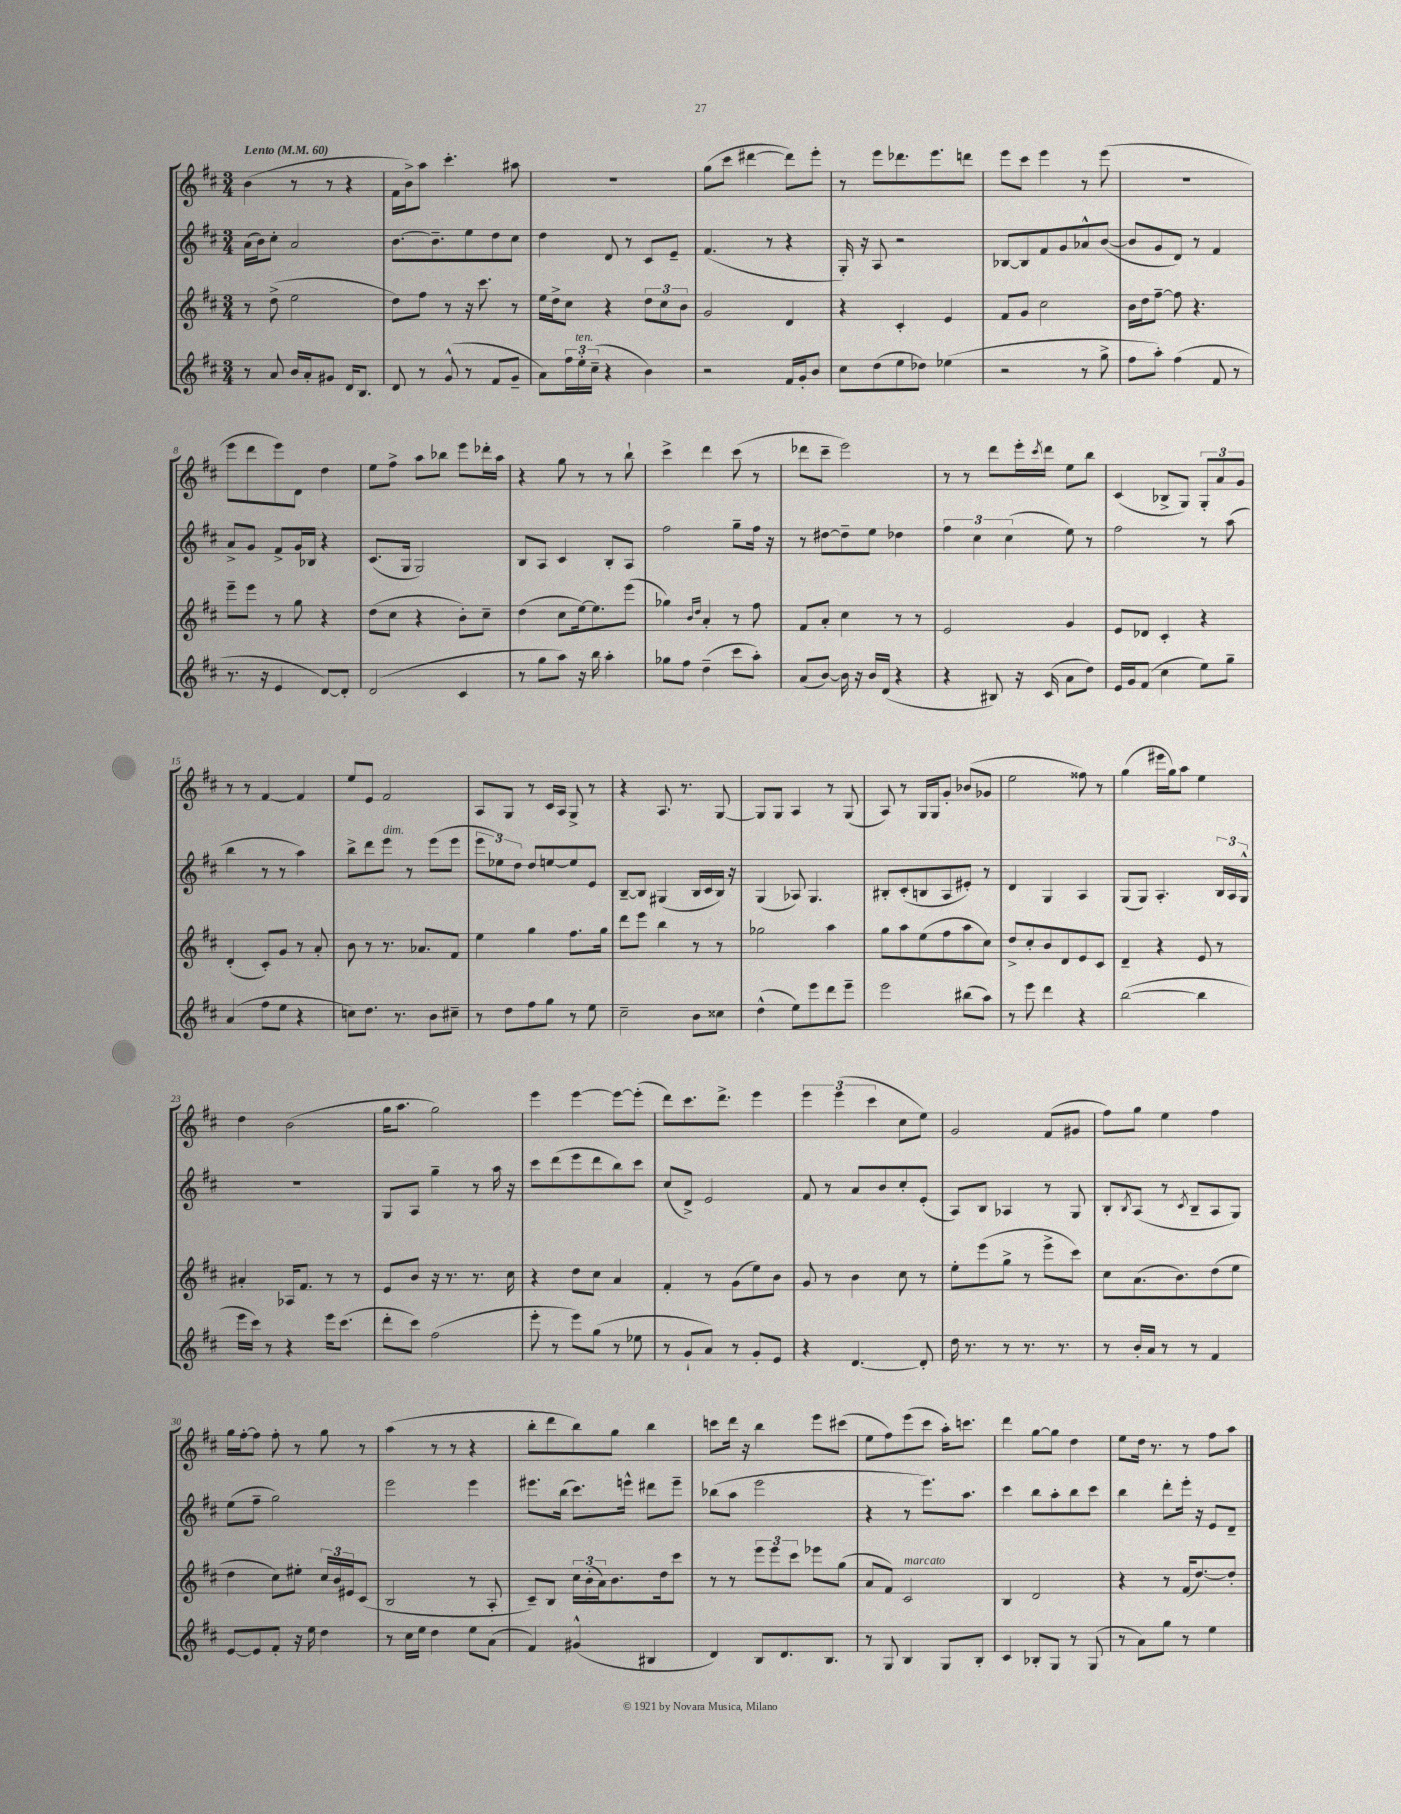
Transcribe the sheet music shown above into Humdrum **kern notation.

**kern	**kern	**kern	**kern
*staff4	*staff3	*staff2	*staff1
*clefG2	*clefG2	*clefG2	*clefG2
*k[f#c#]	*k[f#c#]	*k[f#c#]	*k[f#c#]
*M3/4	*M3/4	*M3/4	*M3/4
*MM60	*MM60	*MM60	*MM60
8r	8r	(16a	(4b
.	.	16b)	.
8a	(8dd^	8cc#'	.
16b	2ee	2a	8r
16a'	.	.	.
8g#	.	.	8r
16d	.	.	4r
8.B	.	.	.
=	=	=	=
8d	8dd)	[8.b	16f#
.	.	.	16b^)
8r	8ff#	.	8aa
.	.	8.b~]	.
(8g^^	8r	.	4.ccc#'
8r	16r	8ee	.
.	8.ccc#	.	.
8f#	.	8dd	.
8g~	8r	8cc#	8aa#
=	=	=	=
8a)	16ee	4dd	2.r
.	16dd^	.	.
24ff#	8cc#	.	.
24ee'	.	.	.
(24cc#~	.	.	.
4r	4r	8d	.
.	.	8r	.
4b)	12dd	8c#	.
.	12cc#	.	.
.	.	8e~	.
.	12b	.	.
=	=	=	=
2r	2g	(4.f#	(8gg
.	.	.	8ccc#
.	.	.	[4ddd#
.	.	8r	.
16f#	4d	4r	8ddd#])
16g'	.	.	.
8b	.	.	8eee'
=	=	=	=
8cc#	4r	16G')	8r
.	.	16r	.
(8dd	.	8A	8eee
8ee	4c#'	2r	8.ddd-
8dd-)	.	.	.
.	.	.	8.eee
(4ee-	4e	.	.
.	.	.	8ddd
=	=	=	=
2r	8f#	[8B-	8eee
.	8g	8B-]	8ccc#
.	2cc#	8f#	4eee
.	.	8g	.
8r	.	8a-^^	8r
8gg^	.	([8b	(8eee
=	=	=	=
8ff#	16b	8b]	2.r
.	16dd	.	.
8aa')	[8ff#~	8g	.
(4ff#	8ff#]	8d)	.
.	4.r	8r	.
8f#	.	4f#	.
8r	.	.	.
=	=	=	=
8.r	8eee~	8a^	8eee
.	8eee	8g	8ddd
16r	.	.	.
4e	8r	8f#^	8eee)
.	8gg	16g	8d
.	.	16B-	.
[8d)	4r	4r	4dd
8d']	.	.	.
=	=	=	=
(2d	(8dd	(8.c#	8ee
.	8cc#	.	8ff#^
.	.	16G	.
.	4r	2G)	8aa
.	.	.	8bb-
4c#	8b')	.	8eee
.	8cc#~	.	16ddd-'
.	.	.	16aa
=	=	=	=
8r	(4dd	8B	4r
8gg	.	8A	.
8aa)	8cc#	4c#	8gg
16r	[16ee)	.	8r
16bb	8.ee]	.	.
4aa'	.	8B'	8r
.	(8eee	8A	8bb`
=	=	=	=
8gg-	4gg-)	2ff#	4ccc#^
8ff#	.	.	.
.	16qqb	.	.
.	16qqdd	.	.
(4dd~	4a'	.	4ddd
8ccc#	8r	8gg~	(8ccc#
8aa')	8ff#	16ff#	8r
.	.	16r	.
=	=	=	=
(8a	8f#	8r	8ddd-
[8b)	8a'	[8dd#	8ccc#~
16b]	4cc#	8dd#~]	2eee)
16r	.	.	.
16b	.	8ee	.
(16d	.	.	.
4r	8r	4dd-	.
.	8r	.	.
=	=	=	=
4r	2e	6ff#	8r
.	.	.	8r
.	.	6cc#	.
8B#)	.	.	8ddd
.	.	(6cc#	.
16r	.	.	16eee'
.	.	.	8qccc#
(16c#	.	.	16ddd
8a	4g	8ee)	8ee
8dd)	.	8r	8bb
=	=	=	=
16e	8e	2ff#	(4c#
16g	.	.	.
(8f#	8d-	.	.
4cc#	4c#'	.	8B-^
.	.	.	8G)
8ee)	4r	8r	12G'
.	.	.	12a
8gg~	.	(8aa	.
.	.	.	12g
=	=	=	=
(4a	(4d'	4bb	8r
.	.	.	8r
8ff#	8c#')	8r	[4f#
8ee	8g	8r	.
4r	8r	4aa)	4f#]
.	8a'	.	.
=	=	=	=
8cc)	8b	8bb^	8ee
8.dd	8r	8ddd	8e
.	8.r	8eee	2f#
8.r	.	.	.
.	.	8r	.
.	8.a-	.	.
8b	.	(8eee	.
8cc#~	8f#	8eee	.
=	=	=	=
8r	4ee	12eee	8A
.	.	12ee-)	.
8dd	.	.	8G
.	.	12dd	.
8ff#	4gg	8dd	8r
8gg	.	[8ee	16c#
.	.	.	16A
8r	8.ff#	8ee]	8G^
8ee	.	8e	8r
.	16gg	.	.
=	=	=	=
2cc#~	8ddd	[8B~	4r
.	8eee	8B]	.
.	4bb	(4G#	8.A
.	.	.	8.r
8b	8r	16B	.
.	.	16c#	.
8cc##	8r	16B)	[8G
.	.	16r	.
=	=	=	=
(4dd^^	2gg-	(4G	8G]
.	.	.	8G
8ee)	.	8A-)	4A
8eee	.	4.G	.
8ddd	4aa	.	8r
8eee~	.	.	(8G
=	=	=	=
2eee	8gg	8B#'	8A)
.	8aa	(8c#'	8r
.	(8ee	8B	16G
.	.	.	16G
.	8ff#	8A	8g'
(8bb#	8aa	8e#')	(8b-
8aa)	8cc#)	8r	8g-
=	=	=	=
8r	8dd^	4d	2ee
8eee	8cc#'	.	.
4ddd	8b	4G	.
.	8d	.	.
4r	8e	4A	8ff##)
.	8c#	.	8r
=	=	=	=
([2bb	4d~	(8G	(4gg
.	.	8G)	.
.	4r	4.A'	16eee#
.	.	.	16gg)
.	.	.	8aa
4bb]	8e	.	4ee
.	8r	24B	.
.	.	24A	.
.	.	24G^^	.
=	=	=	=
16eee	4a#'	2.r	4dd
16ccc#)	.	.	.
8r	.	.	.
4r	16A-	.	(2b
.	8.f#	.	.
16eee	8r	.	.
(8.ccc#	.	.	.
.	8r	.	.
=	=	=	=
8ddd'	8e	8G	16gg
.	.	.	8.aa
8ccc#)	8b	8A	.
(2ff#	16r	4gg~	2gg)
.	8.r	.	.
.	8.r	8r	.
.	.	16aa	.
.	16cc#	16r	.
=	=	=	=
8eee'	4r	8ccc#	4eee
8r	.	(8ddd	.
8eee)	8dd	8eee	[4eee
(8gg	8cc#	8ddd	.
8r	4a	8bb)	8eee_
8ee-	.	8ccc#	(8eee']
=	=	=	=
8r	4f#'	(8cc#	8ddd)
8g`	.	8d^)	8.ccc#
8a)	8r	2e	.
.	.	.	8.ddd^
8r	(8g	.	.
8g'	8ee)	.	4eee
8e	8b	.	.
=	=	=	=
4r	8g	8f#	6eee
.	8r	8r	.
.	.	.	(6eee
[4.d	4b	8a	.
.	.	.	6ccc#
.	.	8b	.
.	8cc#	8cc#'	8cc#
8d']	8r	(8e'	8ee)
=	=	=	=
16dd	8ee'	8A)	2g
8.r	.	.	.
.	(8eee	8B	.
8r	8gg^	4A-	.
8.r	8r	.	.
.	8eee^	8r	(8f#
8.r	.	.	.
.	8ccc#)	8G	8g#
=	=	=	=
8r	8cc#	8B'	8ff#)
.	.	8qB	.
16b'	(8.a	(8A	8gg
16a	.	.	.
8r	.	8r	4ee
.	8.b)	.	.
.	.	8qc#	.
8r	.	8B~	.
4f#	(8dd	8A	4ff#
.	8ee	8G)	.
=	=	=	=
[8e	4dd	(8ee	16gg
.	.	.	[16ff#'
8e]	.	8ff#~	8ff#]
8f#'	8cc#)	2gg)	8ff#'
16r	8ee#'	.	8r
16ee	.	.	.
4dd	24cc#	.	8gg
.	24b	.	.
.	24e#	.	.
.	(8c#	.	8r
=	=	=	=
8r	2B	2eee	(4aa
16cc#	.	.	.
16ee	.	.	.
4dd	.	.	8r
.	.	.	8r
8ee	8r	4eee	4r
(8a	8A'	.	.
=	=	=	=
4f#)	8c#~)	8.eee#	8bb'
.	8B	.	8ddd
.	.	(16bb	.
(4g#^^	24cc#	8.ccc#)	8bb)
.	(24b'	.	.
.	24a)	.	.
.	8.b	.	8gg
.	.	16eee^^	.
4B#	.	8ddd#	4bb
.	16dd	.	.
.	8ccc#	8eee~	.
=	=	=	=
4d)	8r	(8bb-	8ccc
.	8r	8aa	16ddd
.	.	.	16r
8B	12eee	2eee	4bb
.	12eee	.	.
8.d	.	.	.
.	12ccc#	.	.
.	8eee-	.	8eee
8.B	.	.	.
.	(8gg	.	(8ccc#
=	=	=	=
8r	8a	4r	8ee
8G	8f#)	.	8ff#)
4B	2c#	8r	(8eee
.	.	8.eee)	8ccc#
8G	.	.	16aa')
.	.	8.aa	8.ccc
8B'	.	.	.
=	=	=	=
4c#	4B	4ccc#	4ddd
8B-'	2d	8bb	[8gg
8G	.	8aa'	8gg]
8r	.	8bb	4dd
(8G	.	8ccc#	.
=	=	=	=
8r	4r	4bb	8ee
8a)	.	.	16dd
.	.	.	8.r
8gg	8r	8ddd'	.
8r	(16f#	16eee'	8r
.	[8.dd)	16r	.
4ee	.	8e	8ff#
.	8dd']	8d~	8aa
==	==	==	==
*-	*-	*-	*-
